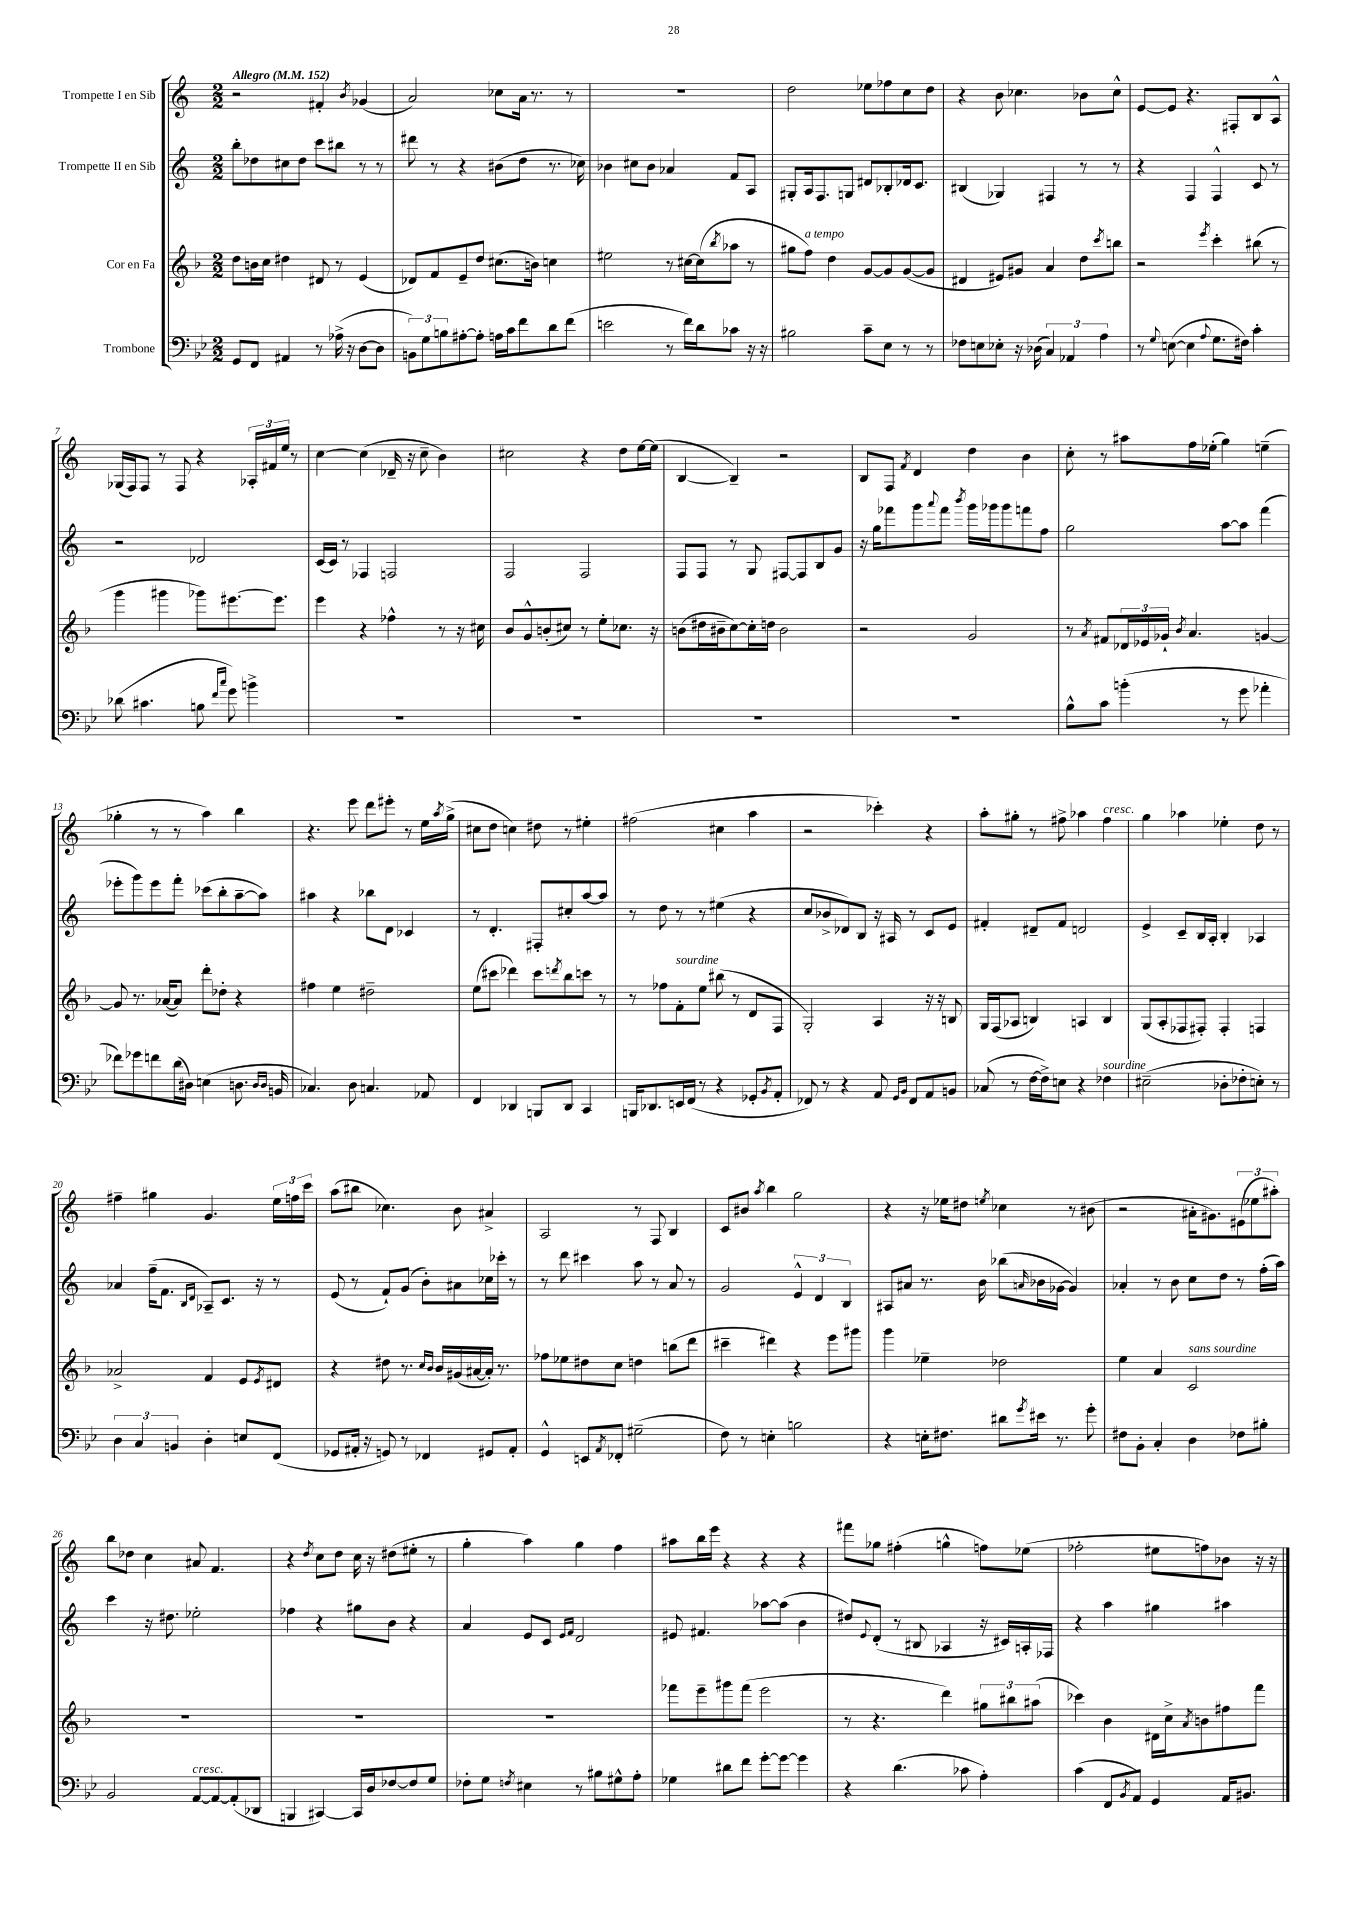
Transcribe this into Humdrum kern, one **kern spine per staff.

**kern	**kern	**kern	**kern
*staff4	*staff3	*staff2	*staff1
*clefF4	*clefG2	*clefG2	*clefG2
*k[b-e-]	*k[b-]	*k[]	*k[]
*M2/2	*M2/2	*M2/2	*M2/2
*MM152	*MM152	*MM152	*MM152
8GG	8dd	8bb'	2r
8FF	16b	8dd-	.
.	16cc	.	.
4AA#	4dd#	8cc#	.
.	.	8dd-	.
8r	8d#	8ccc	4f#'
(16A-^	8r	8bb#	.
16r	.	.	.
.	.	.	8qb
[8D	(4e	8r	(4g-
8D]	.	8r	.
=	=	=	=
12BB)	8d-)	8ddd#	2a)
12G	.	.	.
.	8f	8r	.
12B	.	.	.
[8A#'	8e~	4r	.
8A#']	8dd	.	.
16A	(8.cc#	(8b#	8cc-
16c	.	.	.
8f	.	8dd	16a
.	16b)	.	8.r
8d	4cc	8.r	.
(8f	.	.	8r
.	.	16cc-)	.
=	=	=	=
2e	2ee#	4b-	1r
.	.	8cc#	.
.	.	8b-	.
8r	8r	4a-	.
16f)	[16cc#	.	.
16d	(16cc#]	.	.
.	8qbb-	.	.
8c-	8aa-	8f	.
16r	8r	8A	.
16r	.	.	.
=	=	=	=
2B#	8gg#	8G#'	2dd
.	8ff)	16A	.
.	.	8.F	.
.	4dd	.	.
.	.	8G	.
8c~	[8g	8d#	8ee-
8E-	8g]	8B-'	8ff-
8r	([8g	16d-	8cc
.	.	8.c	.
8r	8g]	.	8dd
=	=	=	=
8F-	4d#	(4B#	4r
8E	.	.	.
8E-'	8e#)	4G-)	8b
16r	8g#	.	4.cc-
(16D-	.	.	.
6C)	4a	4F#	.
6AA-	.	.	.
.	8dd	8r	8b-
6A	.	.	.
.	8qccc	.	.
.	8bb	8r	8cc-^^
=	=	=	=
8r	2r	4r	[8e
8qqG	.	.	.
([8E	.	.	8e]
4E]	.	4F	4.r
8qqA	8qeee	.	.
8.G	4ccc'	4F^^	.
.	.	.	8F#'
16F#)	.	.	.
4c'	(8bb#	8c	8B
.	8r	8r	8A^^
=	=	=	=
(8d-	4ggg	2r	(16G-
.	.	.	16F)
4.c#	.	.	8F
.	4ggg#	.	8r
.	.	.	8F
8B	8ggg-)	2d-	4r
16qqf	.	.	.
16qqcc	.	.	.
8g)	[8.eee#	.	.
4b^	.	.	24A-'
.	.	.	24f#
.	8.eee#]	.	.
.	.	.	24ee
.	.	.	8r
=	=	=	=
1r	4eee	(16c	[4cc
.	.	16c)	.
.	.	8r	.
.	4r	4F-	(4cc]
.	4ff-^^	2F	16d-~
.	.	.	16r
.	.	.	8cc~
.	8r	.	4b)
.	16r	.	.
.	16cc#	.	.
=	=	=	=
1r	8b-	2F	2cc#
.	8g^^	.	.
.	(8b'	.	.
.	8cc#)	.	.
.	8r	2F	4r
.	8ee'	.	.
.	8.cc-	.	8dd
.	.	.	[16ee
.	16r	.	(16ee]
=	=	=	=
1r	(8b	8F	[4B
.	16dd#	8F	.
.	16b#~	.	.
.	[8cc)	8r	4B~])
.	16cc']	8G	.
.	16dd	.	.
.	2b#	[8F#	2r
.	.	8F#]	.
.	.	8B	.
.	.	8g	.
=	=	=	=
1r	2r	16r	8B
.	.	16gg	.
.	.	8fff-	8F
.	.	.	8qf
.	.	8ggg	4d
.	.	8qqaaa	.
.	.	8fff-	.
.	.	8qbbb	.
.	2g	16ggg	4dd
.	.	16ggg-	.
.	.	8ggg-	.
.	.	8fff	4b
.	.	8ff	.
=	=	=	=
8B-^^	8r	2gg	8cc'
.	8qa	.	.
8c	8f#	.	8r
(4b'	24d-	.	8aa#
.	24e-	.	.
.	24g-`	.	.
.	8qb-	.	.
.	4.a	.	16ff
.	.	.	(16ee-'
8r	.	[8aa	4gg)
8g	.	8aa]	.
4a-'	[4g	(4fff	(4ee~
=	=	=	=
8f-)	8g]	8eee-'	4gg-'
8g-	8.r	8ggg)	.
8f	.	8eee-	8r
.	([16a-	.	.
(16d	8a-])	8fff'	8r
16D#)	.	.	.
(4E	8ddd'	(8ccc-	4aa)
.	8dd-'	8bb'	.
8.D	4r	[8aa~	4bb
.	.	8aa])	.
16qqD	.	.	.
16qqD	.	.	.
16BB	.	.	.
=	=	=	=
4.C-)	4ff#	4aa#	4.r
.	4ee	4r	.
8D	.	.	8eee
4.C	2dd#~	8bb-	8ddd
.	.	8d	8eee#'
.	.	4c-	8r
8AA-	.	.	16ee
.	.	.	8qaa
.	.	.	(16gg^
=	=	=	=
4FF	(8ee	8r	8cc#
.	8ccc#	4.d'	8dd
4DD-	4ddd-)	.	4cc)
8BBB	8ccc#	8F#'	8dd#
.	8qddd	.	.
8DD-	8bb-	8cc#'	8r
4CC	8ccc	[8aa	4ee#'
.	8r	8aa]	.
=	=	=	=
16BBB	8r	8r	(2ff#
8.DD-	.	.	.
.	8ff-	8dd	.
16EE	8f'	8r	.
(16FF	.	.	.
8r	8ee	8r	.
4r	(8bb#	(4ee#	4cc#
.	8r	.	.
8GG-'	8d	4r	4aa
8qBB-	.	.	.
8AA'	8F	.	.
=	=	=	=
8FF-)	2G')	8cc	2r
8r	.	8b-^	.
4r	.	8d-)	.
.	.	8B	.
8AA	4A	16r	4ccc-')
.	.	16A#	.
16qqGG	.	.	.
16qqBB-	.	.	.
8FF-	.	8r	.
8AA	16r	8c	4r
.	16r	.	.
8BB	8B	8e	.
=	=	=	=
(8C-	16G	4f#'	8aa'
.	(16F	.	.
8r	8A-	.	8gg#'
[16F	4B)	8d#~	8r
16F^])	.	.	.
8E	.	8f#	8ff#^
4r	4A	2d	4aa-
4F-	4B	.	4ff#
=	=	=	=
(2E#~	(8G	4e^	4gg
.	8A'	.	.
.	8F-	8c~	4aa-
.	8F#')	16B	.
.	.	16A'	.
8D-'	4F#'	4B'	4ee-'
8F-'	.	.	.
8E')	4F	4A-	8dd
8r	.	.	8r
=	=	=	=
6D	2a-^	4a-	4ff#~
6C	.	.	.
.	.	(16ff~	4gg#
.	.	8.f	.
6BB	.	.	.
.	.	16qqB	.
.	.	16qqd	.
4D'	4f	8A-~)	4.g
.	.	8.c	.
8E	8e	.	.
.	.	16r	.
.	8qe	.	.
(8FF	8d#	8r	24ee
.	.	.	24ff
.	.	.	24ccc
=	=	=	=
8GG-	4r	(8e	(8aa
16AA#'	.	8r	8bb#
16r	.	.	.
8GG)	8dd#	8f`)	4.cc-)
8r	8.r	(8g	.
4FF-	.	8b')	.
.	16qqcc	.	.
.	16qqb-	.	.
.	16b-	.	.
.	(16g#	8a#	8b
.	[16a#	.	.
8GG#	16a#'])	16cc-	4a#^
.	8.r	16ccc-'	.
8AA#'	.	8r	.
=	=	=	=
4GG^^	8ff-	8r	2A
.	8ee-	8ddd	.
8EE	8dd#	4ccc#	.
8qAA	.	.	.
8FF-'	8cc	.	.
(2G#~	4dd	8aa	8r
.	.	8r	8F
.	(8bb	8a	4B
.	8ddd	8r	.
=	=	=	=
8F)	4ccc#~	2g	8c
8r	.	.	8b#
.	.	.	8qaa
4E'	4ddd#)	.	4bb
2B	4r	6e^^	2gg
.	.	6d	.
.	8eee	.	.
.	.	6B	.
.	8ggg#	.	.
=	=	=	=
4r	4ggg	8A#	4r
.	.	8a#	.
16E'	4ee-~	8.r	16r
8.F#	.	.	16ee-
.	.	.	8dd#
.	.	16b	.
.	.	.	8qee
8d#	2dd-	(8bb-	4cc-
8qg	.	16qqa	.
16e#	.	16b-	.
8.r	.	[16g-	.
.	.	4g-])	8r
8g'	.	.	(8b#
=	=	=	=
8F#	4ee	4a-'	2r
8BB-'	.	.	.
4C'	4a	8r	.
.	.	8b	.
4D	2c	8cc	16a#'
.	.	.	8.g#)
.	.	8dd	.
8F-	.	8r	(12e#
.	.	.	12ee-
8B#'	.	(16ff'	.
.	.	.	12aa#')
.	.	16aa)	.
=	=	=	=
2BB-	1r	4ccc	8bb
.	.	.	8dd-
.	.	16r	4cc
.	.	8.dd#	.
[8AA	.	2ee-'	8a#
8AA_	.	.	4.f
(8AA']	.	.	.
8DD-	.	.	.
=	=	=	=
4BBB	1r	4ff-	4r
.	.	.	8qdd
[4CC#)	.	4r	8cc
.	.	.	8dd
16CC#]	.	8gg#	16cc
16D	.	.	16r
[8F-	.	8b	(8dd#
8F-]	.	4r	8ee#'
8G	.	.	8r
=	=	=	=
8F-'	1r	4a	4gg'
8G	.	.	.
8qF	.	.	.
4E#	.	8e	4aa)
.	.	8c	.
.	.	16qqe	.
.	.	16qqf	.
8r	.	2d	4gg
8B#	.	.	.
8G#^^	.	.	4ff
8A'	.	.	.
=	=	=	=
4G-	8fff-	8e#	8aa#
.	8eee~	4.f#	16bb
.	.	.	16eee
8d#	8ggg#	.	4r
8f	(8fff-	.	.
[8g'	2eee	[8aa-	4r
8g_	.	(8aa-]	.
4g]	.	4b	4r
=	=	=	=
4r	8r	8dd#)	8fff#
.	.	8qqe	.
.	4.r	(8d'	8gg-
(4.d	.	8r	(4ff#'
.	.	8B#	.
.	4ddd)	4A-	4gg^^
8c-	.	.	.
4A')	12gg#	16r	8ff)
.	.	16c#)	.
.	12bb#	.	.
.	.	16A'	(8ee-
.	(12aa#	.	.
.	.	16F-	.
=	=	=	=
(4c	4ccc-)	4r	2ff-'
8FF	4b-	4aa	.
8qBB-	.	.	.
8AA)	.	.	.
4GG	16d#	4gg#	8ee#
.	16cc^	.	.
.	8qa	.	.
.	8b	.	8ff)
16AA	8ff#	4aa#	8b-
8.BB#	.	.	.
.	8fff	.	16r
.	.	.	16r
==	==	==	==
*-	*-	*-	*-
